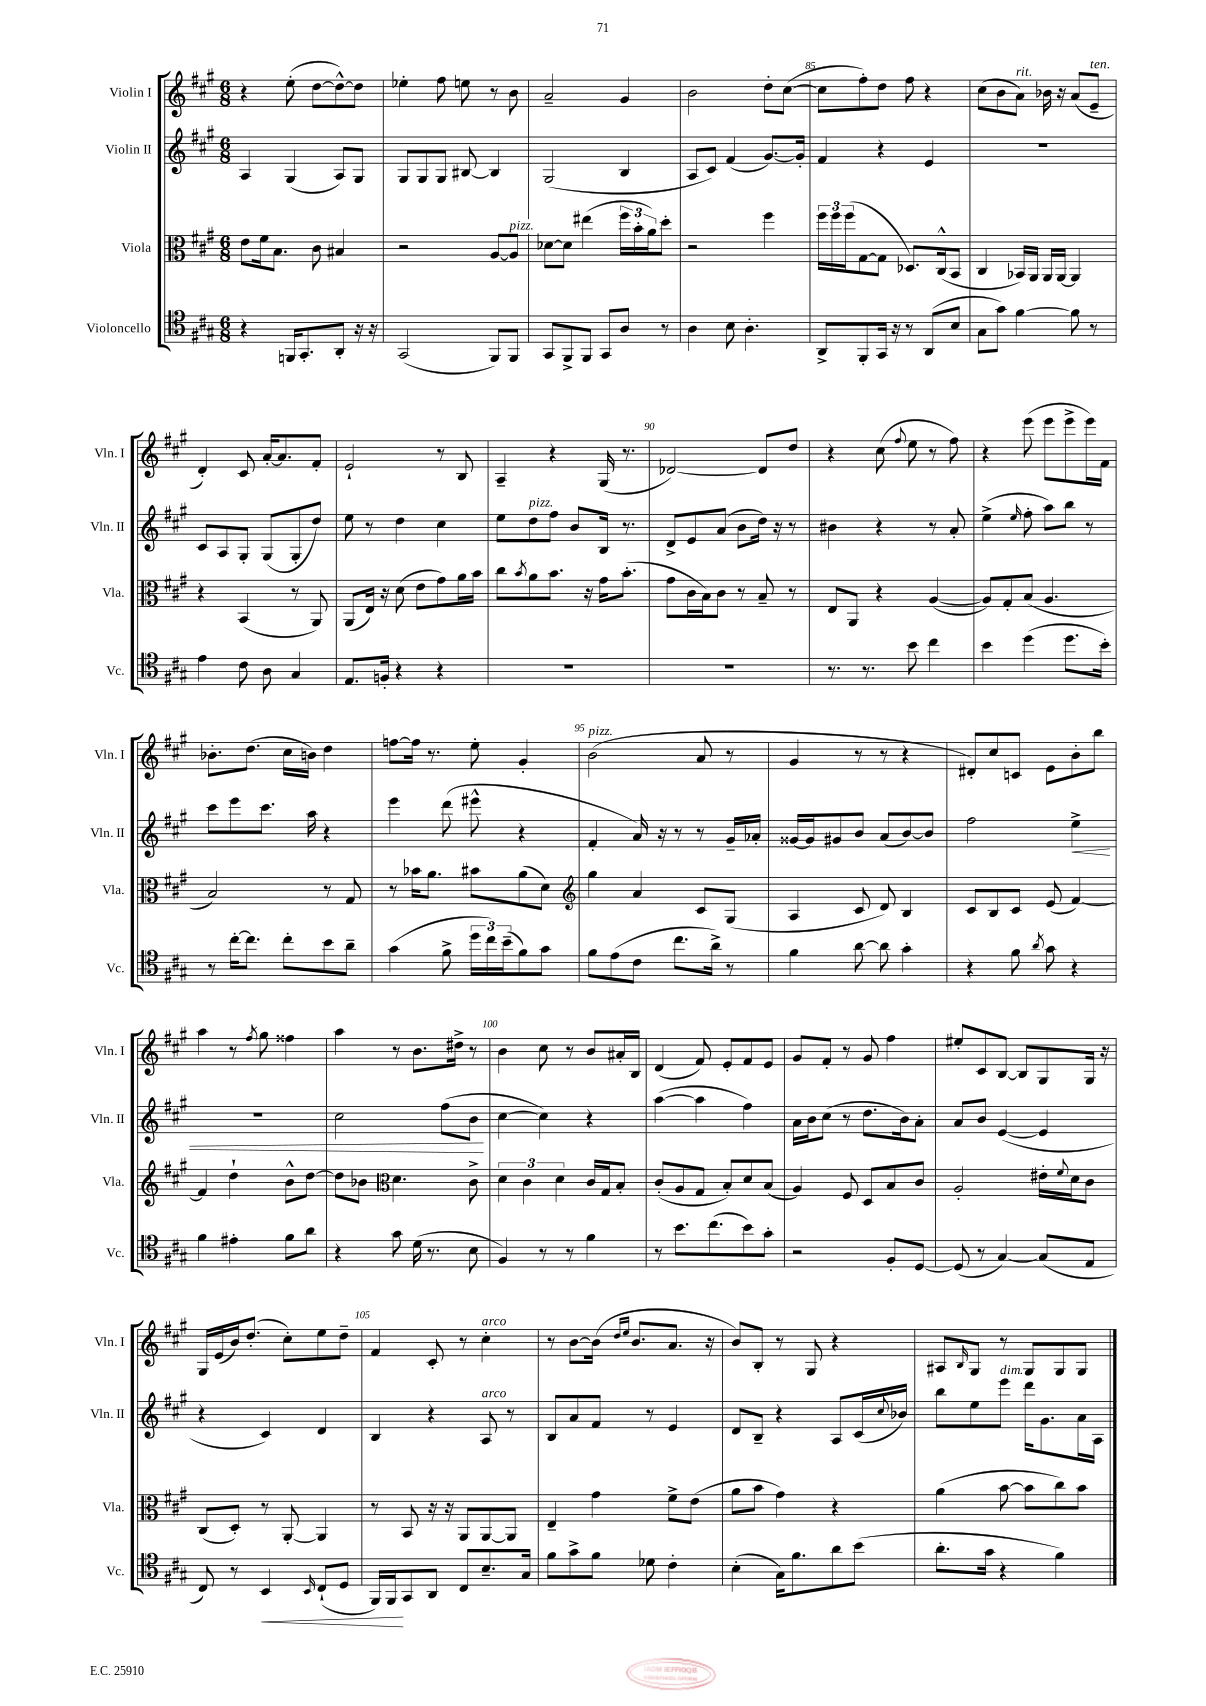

**kern	**kern	**kern	**kern
*staff4	*staff3	*staff2	*staff1
*clefC4	*clefC3	*clefG2	*clefG2
*k[f#c#g#]	*k[f#c#g#]	*k[f#c#g#]	*k[f#c#g#]
*M6/8	*M6/8	*M6/8	*M6/8
4r	8e	4A	4r
.	16f#	.	.
.	8.B	.	.
16FF	.	(4G#	(8ee'
8.GG#'	.	.	.
.	8c#	.	[8dd
8AA'	4B#	8A)	8dd^^_)
16r	.	8G#	8dd]
16r	.	.	.
=	=	=	=
(2GG#	2r	8G#	4ee-'
.	.	8G#	.
.	.	8G#	8ff#
.	.	[8B#	8ee
8FF#)	[8A	4B#]	8r
8FF#	8A]	.	8b
=	=	=	=
8GG#	[8d-	(2G#	2a~
8FF#^	8d-]	.	.
8FF#	(4ee#	.	.
8GG#	.	.	.
8A	24ff#	4B	4g#
.	24b'	.	.
.	24a)	.	.
8r	8dd'	.	.
=	=	=	=
4A	2r	8A	2b
.	.	8c#)	.
8B	.	(4f#	.
4.A'	.	.	.
.	4ff#	[8.g#)	8dd'
.	.	.	([8cc#
.	.	16g#']	.
=	=	=	=
8AA^	24ff#	4f#	8cc#]
.	24ff#	.	.
.	(24ff#	.	.
8FF#'	[8G#	.	8ff#')
16GG#	8G#]	4r	8dd
16r	.	.	.
8r	8.D-)	.	8ff#
(8AA	.	4e	4r
.	(16C#^^	.	.
8B	8BB	.	.
=	=	=	=
8G#	4C#	2.r	(8cc#
8g#)	.	.	8b
[4f#	16BB-)	.	8a)
.	16AA	.	.
.	16AA	.	16b-
.	[16AA	.	16r
8f#]	4AA]	.	(8a
8r	.	.	8e~
=	=	=	=
4e	4r	8c#	4d')
.	.	8A	.
8c#	(4BB	8G#'	8c#
8A	.	(8G#	[16a'
.	.	.	8.a]
4G#	8r	8G#'	.
.	8AA)	8dd)	8f#'
=	=	=	=
8.E	(8AA	8ee	2e`
.	16E)	8r	.
16F'	16r	.	.
4r	(8d	4dd	.
.	8e	.	.
4r	8g#)	4cc#	8r
.	16a	.	8B
.	16b	.	.
=	=	=	=
2.r	8cc#	8ee	4A~
.	8qb	.	.
.	8a	8dd	.
.	8.b	8ff#	4r
.	.	8b	.
.	16r	.	.
.	16g#	16B	(16G#
.	(8.b'	8.r	8.r
=	=	=	=
2.r	8g#	8d^	[2d-)
.	16c#	8e	.
.	16B)	.	.
.	8c#	(8a	.
.	8r	8b	.
.	8B~	16dd)	8d-]
.	.	16r	.
.	8r	8r	8dd
=	=	=	=
8.r	8E	4b#	4r
.	8AA	.	.
8.r	.	.	.
.	4r	4r	(8cc#
.	.	.	8qqff#
8b	.	.	8ee
4cc#	([4A	8r	8r
.	.	8a'	8ff#)
=	=	=	=
4b	8A])	(4ee^	4r
.	8G#'	.	.
.	.	16qqee	.
(4dd	(8B	8ff#'	(8eee
.	4.A	8aa)	8eee
8.dd	.	8bb	8eee^
.	.	8r	16eee)
16b')	.	.	16f#
=	=	=	=
8r	2B)	8ccc#	8.b-'
[16cc#'	.	8eee	.
8.cc#]	.	.	(8.dd
.	.	8.ccc#	.
8cc#'	.	.	16cc#
.	.	16aa	16b)
8b	8r	4r	4dd
8a~	8G#	.	.
=	=	=	=
(4g#	8r	4eee	[8ff
.	16b-	.	16ff]
.	8.a	.	8.r
8f#^	.	(8ddd	.
24dd	8b#	8eee#^^	8ee'
24cc#)	.	.	.
(24b~	.	.	.
8f#)	(8a	4r	4g#'
8g#	8d)	.	.
=	=	=	=
*	*clefG2	*	*
8f#	4gg#	4f#'	(2b
(8e	.	.	.
8c#	4a	16a)	.
.	.	16r	.
8.cc#	.	8r	.
.	8c#	8r	8a
16a^)	.	.	.
8r	(8G#	16g#~	8r
.	.	16a-'	.
=	=	=	=
4f#	4A	[16g##	4g#
.	.	16g##]	.
.	.	8g#	.
[8a	8c#	8b	8r
8a]	8d)	(8a	8r
4g#'	4B	[8b)	4r
.	.	8b]	.
=	=	=	=
4r	8c#	2ff#	8d#')
.	8B	.	8cc#
8f#	8c#	.	8c
8qa	.	.	.
8g#	(8e	.	8e
4r	[4f#)	4ee^	8b'
.	.	.	8bb
=	=	=	=
4f#	4f#]	2.r	4aa
4e#'	4dd`	.	8r
.	.	.	8qff#
.	.	.	8gg#
8f#	8b^^	.	4ff##
8a	[8dd	.	.
=	=	=	=
4r	8dd]	2cc#	4aa
.	8b-	.	.
*	*clefC3	*	*
8g#	4.d	.	8r
(16d	.	.	8.b
8.r	.	.	.
.	.	(8ff#	.
.	.	.	16dd#^
8B	8c#^	8b	8r
=	=	=	=
4F#)	6d	[4cc#	4b
.	6c#	.	.
8r	.	4cc#])	8cc#
.	6d	.	.
8r	.	.	8r
4f#	16c#	4r	8b
.	16G#	.	.
.	8B'	.	16a#'
.	.	.	16B
=	=	=	=
8r	(8c#'	([4aa	(4d
8.b	8A	.	.
.	8G#	4aa]	8f#)
(8.cc#	.	.	.
.	8B')	.	8e'
8b)	8d	4ff#)	8f#
8g#'	(8B	.	8e
=	=	=	=
2r	4A)	16a	8g#
.	.	16b	.
.	.	(8cc#	8f#'
.	8F#	8r	8r
.	8D	8.dd	8g#
8F#'	8B	.	4ff#
.	.	16b)	.
[8D	8c#	8a'	.
=	=	=	=
(8D]	2A'	8a	8ee#'
8r	.	8b	8c#
[4G#)	.	([4e	[8B
.	.	.	8B]
(8G#]	16e#'	4e]	8G#
.	8qqf#	.	.
.	16d	.	.
8E	8c#	.	16G#
.	.	.	16r
=	=	=	=
8C#)	(8C#	4r	16G#
.	.	.	(16e
8r	8D')	.	16b)
.	.	.	(8.dd'
4BB	8r	4c#)	.
.	[8AA'	.	8cc#')
16qqBB	.	.	.
(8C#`	4AA]	4d	8ee
8D	.	.	8dd~
=	=	=	=
16FF#)	8r	4B	4f#
16FF#	.	.	.
8GG#	8BB	.	.
8AA	16r	4r	8c#'
.	16r	.	.
8C#	8AA	.	8r
8.B~	[8AA	8A	4cc#'
.	8AA]	8r	.
16G#	.	.	.
=	=	=	=
8f#	4E~	8B	8r
8g#^	.	8a	[8b
8f#	4g#	8f#	(16b]
.	.	.	16qqdd
.	.	.	16qqee
.	.	.	8.b
8d-	.	8r	.
4c#'	8f#^	4e	8.a
.	(8e	.	.
.	.	.	16r
=	=	=	=
(4B'	8a	8d	8b)
.	8b	8B~	8B'
16G#)	4g#)	4r	8r
8.f#	.	.	.
.	.	.	8G#
8a	4r	8A	4r
(8b	.	(16c#	.
.	.	8qqcc#	.
.	.	16b-)	.
=	=	=	=
8.a'	(4a	8bb	8A#
.	.	.	16qqB
.	.	8ee	8G#
16g#	.	.	.
4r	[8b	8eee	8r
.	8b]	16ddd	8G#
.	.	8.g#	.
4f#)	8cc#)	.	8G#
.	8b	16a	8G#
.	.	16A	.
==	==	==	==
*-	*-	*-	*-
